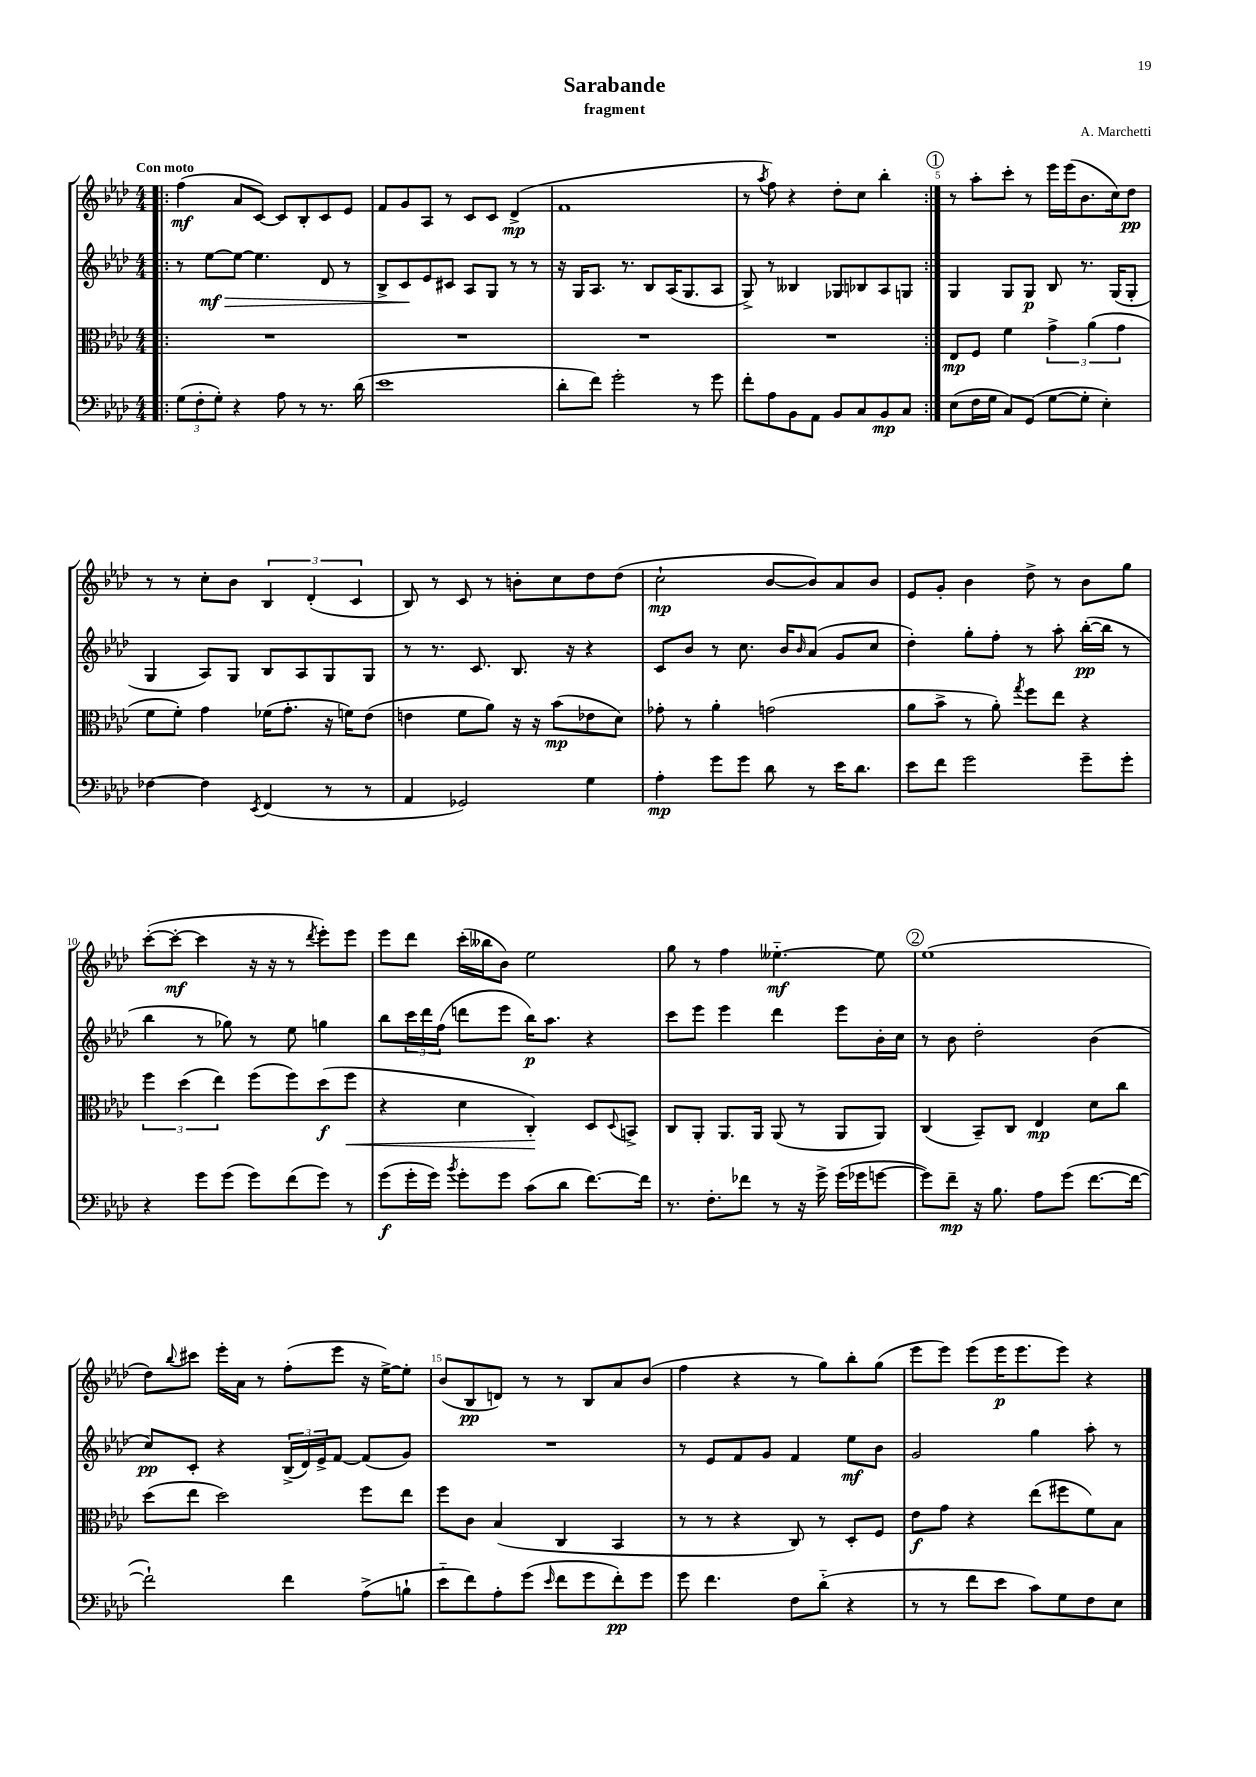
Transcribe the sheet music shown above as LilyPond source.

\header { title = "Sarabande" composer = "A. Marchetti" subtitle = "fragment" }
<<
\new StaffGroup <<
\new Staff = "s0" {
    \clef treble \key aes \major \numericTimeSignature \time 4/4 \tempo "Con moto"
    \repeat volta 2 { \bar ".|:" f''4\mf( aes'8 c'8~) c'8 bes8-. c'8 ees'8 |
    f'8 g'8 aes8 r8 c'8 c'8 des'4->\mp( |
    f'1 |
    r8 \acciaccatura { aes''8 } f''8) r4 des''8-. c''8 bes''4-. | }
    \mark \markup { \circle "1" } r8 aes''8-. c'''8-. r8 ees'''16 ees'''16( bes'8. c''16) des''8\pp |
    r8 r8 c''8-. bes'8 \tuplet 3/2 { bes4 des'4-.( c'4 } |
    bes8) r8 c'8 r8 b'8-. c''8 des''8 des''8( |
    c''2-!\mp bes'8~ bes'8) aes'8 bes'8 |
    ees'8 g'8-. bes'4 des''8-> r8 bes'8 g''8 |
    c'''8~-.( c'''8~-.\mf c'''4 r16 r16 r8 \acciaccatura { des'''8 } ees'''8-.) ees'''8 |
    ees'''8 des'''8 c'''16-.( beses''16 bes'8) ees''2 |
    g''8 r8 f''4 eeses''4.~-_\mf eeses''8 |
    \mark \markup { \circle "2" } ees''1( |
    des''8) \appoggiatura { bes''8 } cis'''8 ees'''16-. aes'16 r8 f''8-.( ees'''8 r16 ees''16~->) ees''8-. |
    bes'8( bes8\pp d'8) r8 r8 bes8 aes'8 bes'8( |
    f''4 r4 r8 g''8) bes''8-. g''8( |
    ees'''8 ees'''8) ees'''8( ees'''16\p ees'''8. ees'''8) r4 \bar "|." |
}
\new Staff = "s1" {
    \clef treble \key aes \major \numericTimeSignature \time 4/4
    \repeat volta 2 { \bar ".|:" r8 ees''8~\mf\> ees''8~ ees''4. des'8 r8 |
    bes8-> c'8\! ees'8 cis'8 aes8 g8 r8 r8 |
    r16 g16 aes8. r8. bes8 aes16( g8. aes8 |
    g8->) r8 beses4 ges8 bes8 aes8 g8 | }
    \mark \markup { \circle "1" } g4 g8 g8\p bes8 r8. g16( g8-. |
    g4 aes8) g8 bes8 aes8 g8 g8 |
    r8 r8. c'8. bes8. r16 r4 |
    c'8 bes'8 r8 c''8. bes'16 \grace { bes'16 } aes'8( g'8 c''8 |
    des''4-.) g''8-. f''8-. r8 aes''8-. bes''16~-.\pp( bes''16 r8 |
    bes''4 r8 ges''8) r8 ees''8 g''4 |
    bes''8 \tuplet 3/2 { c'''16 des'''16 f''16( } d'''8 ees'''8 bes''16\p) aes''8. r4 |
    c'''8 ees'''8 ees'''4 des'''4 ees'''8 bes'16-. c''16 |
    \mark \markup { \circle "2" } r8 bes'8 des''2-. bes'4( |
    c''8\pp) c'8-. r4 \tuplet 3/2 { bes16->( des'16) ees'16-> } f'8~ f'8( g'8) |
    R1 |
    r8 ees'8 f'8 g'8 f'4 ees''8\mf bes'8 |
    g'2 g''4 aes''8-. r8 \bar "|." |
}
\new Staff = "s2" {
    \clef alto \key aes \major \numericTimeSignature \time 4/4
    \repeat volta 2 { \bar ".|:" R1 |
    R1 |
    R1 |
    R1 | }
    \mark \markup { \circle "1" } ees8\mp f8 f'4 \tuplet 3/2 { g'4-> aes'4( g'4 } |
    f'8 f'8-.) g'4 fes'16( g'8.-. r16 f'16) ees'8( |
    e'4 f'8 aes'8) r16 r16 bes'8\mp( ees'8 des'8) |
    ges'8-. r8 aes'4-. g'2( |
    aes'8 bes'8-> r8 aes'8-.) \acciaccatura { g''8 } f''8 ees''8 r4 |
    \tuplet 3/2 { f''4 des''4( ees''4) } f''8( f''8) des''8\f( f''8\< |
    r4 des'4 c4-.\!) des8 \appoggiatura { des8 } b,8-> |
    c8 aes,8-. aes,8. aes,16 aes,8( r8 aes,8 aes,8) |
    \mark \markup { \circle "2" } c4( bes,8--) c8 ees4\mp des'8 c''8 |
    des''8( ees''8 des''2) f''8 ees''8 |
    f''8 c'8 bes4( c4 bes,4 |
    r8 r8 r4 c8) r8 des8-. f8 |
    ees'8\f g'8 r4 ees''8( fis''8 f'8) bes8 \bar "|." |
}
\new Staff = "s3" {
    \clef bass \key aes \major \numericTimeSignature \time 4/4
    \repeat volta 2 { \bar ".|:" \tuplet 3/2 { g8( f8-. g8-.) } r4 aes8 r8 r8. des'16( |
    ees'1 |
    des'8-. f'8) g'2-. r8 g'8 |
    f'8-. aes8 bes,8 aes,8 bes,8 c8 bes,8\mp c8 | }
    \mark \markup { \circle "1" } ees8( f16 g16 c8) g,8( g8~ g8-. ees4-.) |
    fes4~ fes4 \acciaccatura { ees,8 } f,4( r8 r8 |
    aes,4 ges,2) g4 |
    aes4-.\mp g'8 g'8 des'8 r8 ees'16 des'8. |
    ees'8 f'8 g'2 g'8-- g'8-. |
    r4 g'8 g'8( g'8) f'8( g'8) r8 |
    g'8\f( g'16-. g'16) \acciaccatura { bes'8 } g'8-. g'8 c'8( des'8 f'8.~) f'16 |
    r8. f8.-. fes'8 r8 r16 g'16-> g'16( ges'16 g'8~ |
    \mark \markup { \circle "2" } g'8) f'8--\mp r16 bes8. aes8 g'8( f'8.~ f'16~ |
    f'2-!) f'4 aes8->( b8-! |
    ees'8-_ f'8) aes8-. g'8( \grace { ees'16 } f'8 g'8 f'8-.\pp) g'8 |
    g'8 f'4. f8 des'8-_( r4 |
    r8 r8 f'8 ees'8 c'8) g8 f8 ees8 \bar "|." |
}
>>
>>
\layout { \context { \Score \override BarNumber.break-visibility = ##(#f #t #t) barNumberVisibility = #(every-nth-bar-number-visible 5) } }
